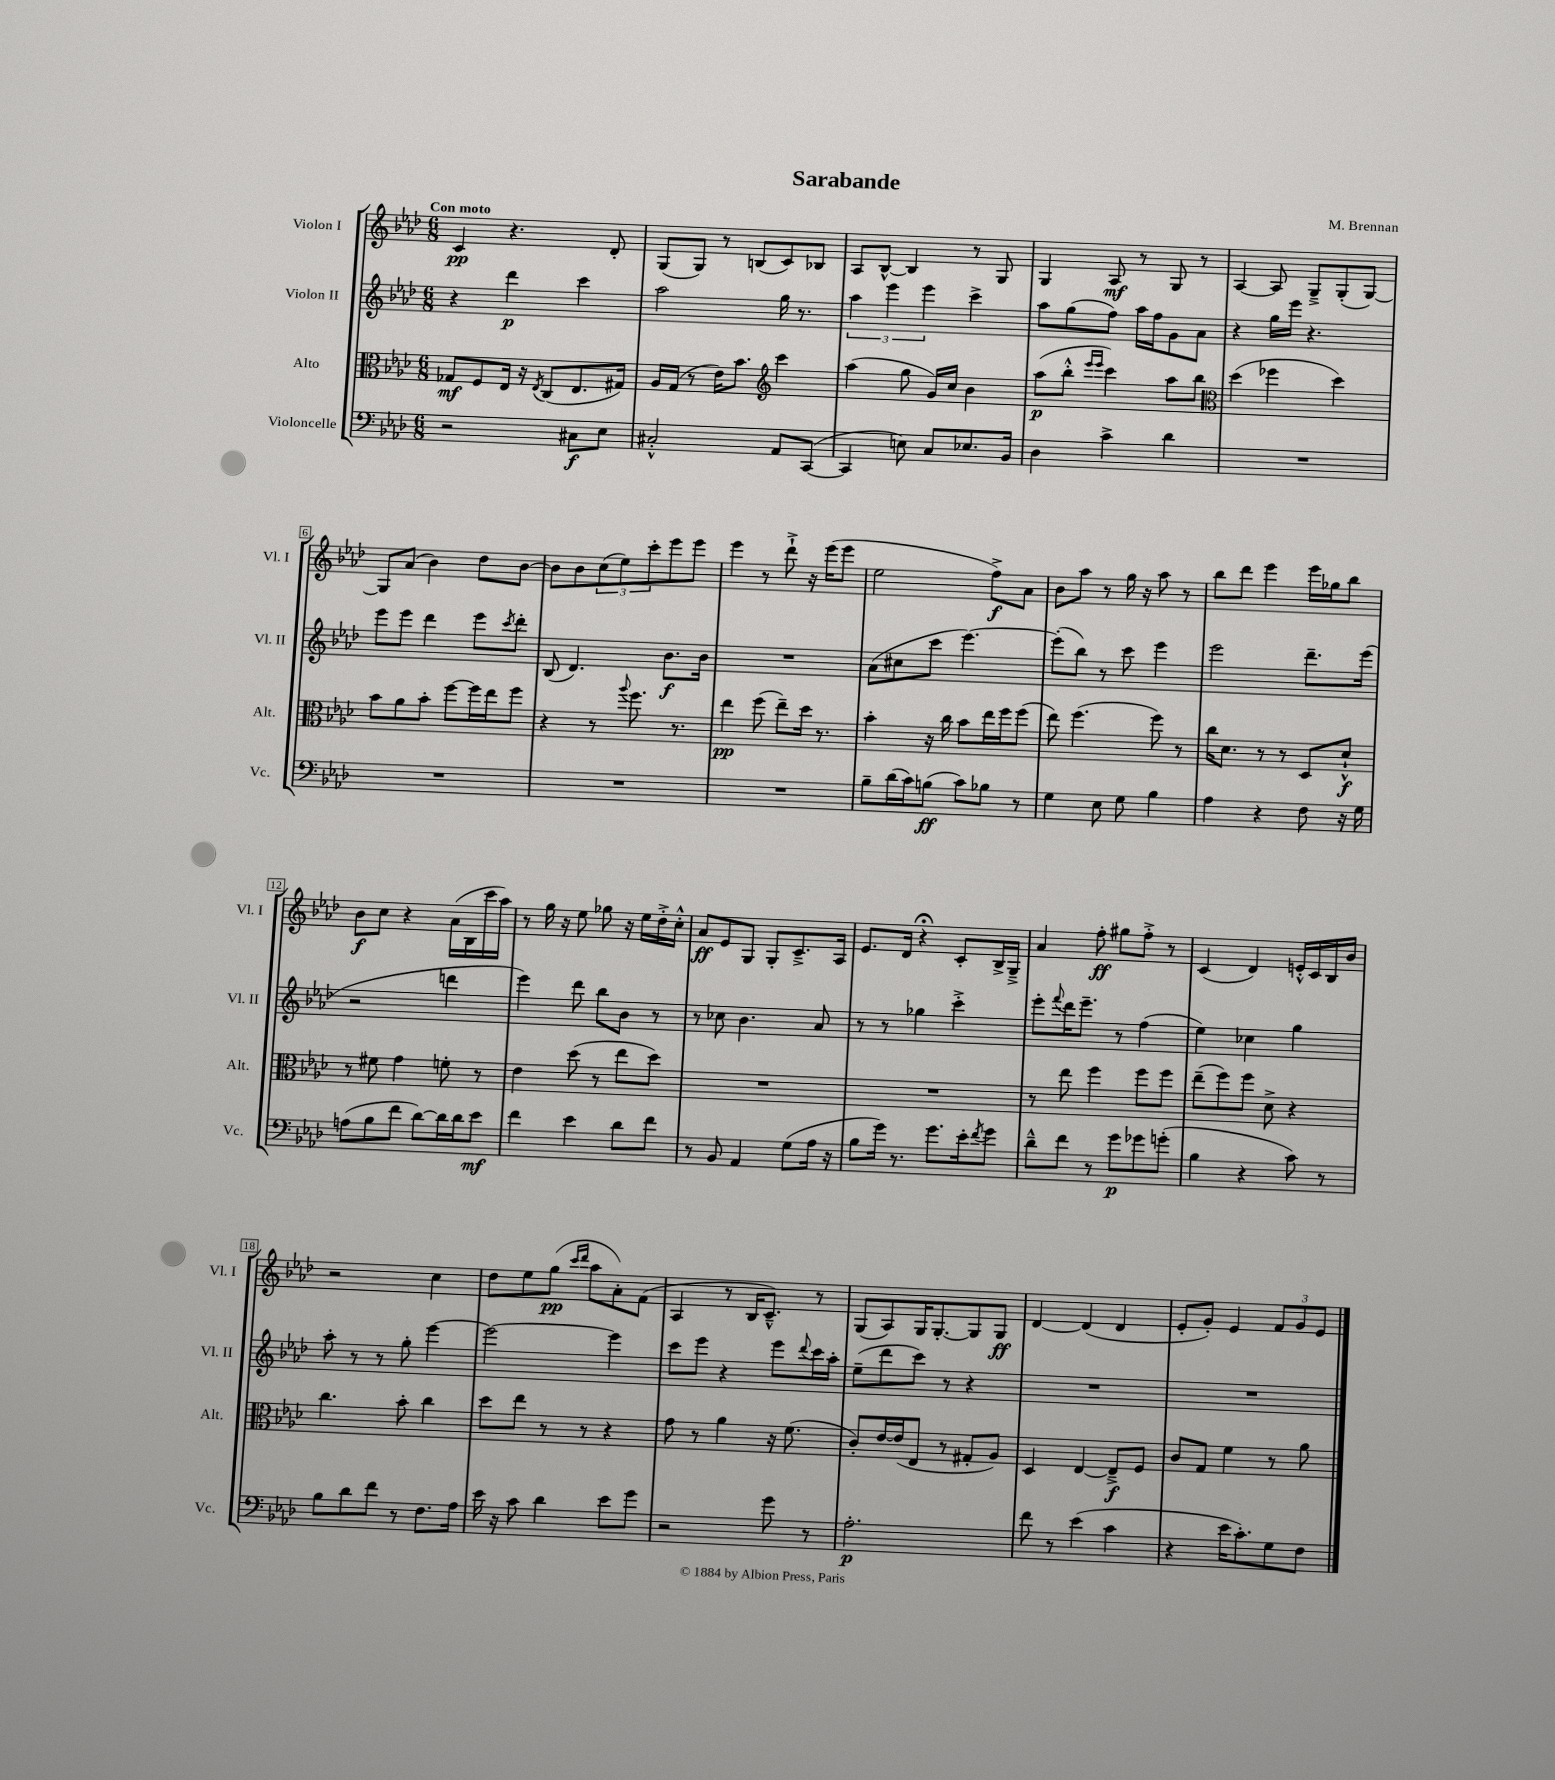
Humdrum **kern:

**kern	**kern	**kern	**kern
*staff4	*staff3	*staff2	*staff1
*clefF4	*clefC3	*clefG2	*clefG2
*k[b-e-a-d-]	*k[b-e-a-d-]	*k[b-e-a-d-]	*k[b-e-a-d-]
*M6/8	*M6/8	*M6/8	*M6/8
2r	8G-	4r	4c
.	8F	.	.
.	16E-	4ddd-	4.r
.	16r	.	.
.	8qE-	.	.
.	(8C	.	.
8C#	8.E-	4ccc	.
8E-	.	.	8d-'
.	16G#)	.	.
=	=	=	=
2C#'^^	16A-	2aa-	(8G
.	(16G	.	.
.	8r	.	8G)
.	16e-)	.	8r
.	8.b-	.	.
.	.	.	(8B
*	*clefG2	*	*
8AA-	4ccc	16gg	8c)
.	.	8.r	.
([8CC	.	.	8B-
=	=	=	=
4CC]	(4aa-	6aa-	8A-
.	.	.	[8B-^^
.	.	6eee-	.
8E)	8gg	.	4B-]
.	.	6eee-	.
8C	16g)	.	.
.	16cc	.	.
8.E-	4b-	4ccc^	8r
.	.	.	8G
16BB-	.	.	.
=	=	=	=
4D-	(8aa-	8aa-	4G
.	8bb-'^^	(8gg	.
.	16qqeee-	.	.
.	16qqeee-	.	.
4c^	4ccc)	8ff)	8A-
.	.	16aa-	8r
.	.	16ff	.
4d-	8aa-	8g	8G
.	8bb-	8a-	8r
=	=	=	=
*	*clefC3	*	*
2.r	(4dd-	4r	[4A-
.	4ff-	16gg	8A-]
.	.	16eee-	.
.	.	4.r	8G~^
.	4dd-)	.	(8G'
.	.	.	[8G)
=	=	=	=
2.r	8b-	8eee-	8G]
.	8a-	8eee-	(8a-
.	8b-'	4ddd-	4b-)
.	[8ff	.	.
.	16ff]	8eee-	8dd-
.	16ee-	.	.
.	.	8qccc	.
.	8ff	8ddd-'	[8b-
=	=	=	=
2.r	4r	(8B-	8b-]
.	.	4.d-)	8b-
.	8r	.	(12cc
.	.	.	12ee-)
.	8qqaa-	.	.
.	8.ff	.	.
.	.	.	12ccc'
.	.	8.b-	8eee-
.	8.r	.	.
.	.	.	8eee-
.	.	16b-	.
=	=	=	=
2.r	4ee-	2.r	4eee-
.	(8ff	.	8r
.	8ee-~)	.	8ddd-`^
.	16dd-	.	16r
.	8.r	.	(16eee-
.	.	.	8eee-
=	=	=	=
8B-~	4b-'	(8a-	2ee-
(16d-	.	8cc#	.
16c)	.	.	.
(8B	16r	8ccc	.
.	16cc	.	.
8c)	8b-	[4.eee-)	.
8B-	16ee-	.	8ff^)
.	16ff	.	.
8r	(8ff	.	8a-
=	=	=	=
4G	8ee-)	(8eee-']	8b-
.	(4.ff	8bb-)	8aa-
8E-	.	8r	8r
8G	.	8ccc	16gg
.	.	.	16r
4B-	8ff)	4eee-	8aa-
.	8r	.	8r
=	=	=	=
4A-	16cc	2eee-	8bb-
.	8.d-	.	.
.	.	.	8ddd-
4r	8r	.	4eee-
.	8r	.	.
8F	8D-	8.ddd-~	16eee-
.	.	.	16gg-
16r	8d-`^^	.	8bb-
16G	.	(16eee-	.
=	=	=	=
(8A	8r	2r	8b-
8B-	8f#	.	8cc
8f	4g	.	4r
[8d-)	.	.	.
16d-]	8f'	4ddd	(16a-
16d-	.	.	16B-
8e-	8r	.	16ccc
.	.	.	16aa-)
=	=	=	=
4f	4e-	4eee-)	8r
.	.	.	16gg
.	.	.	16r
4e-	(8dd-	8ddd-	8ee-
.	8r	8bb-	8gg-
8d-	8ee-	8b-	16r
.	.	.	16ee-
8f	8dd-)	8r	16dd-'^
.	.	.	16cc'^^
=	=	=	=
8r	2.r	8r	8a-
8BB-	.	8cc-	8e-
4AA-	.	4.b-	8G
.	.	.	8G'
(8G	.	.	8.c~^
16A-	.	8a-	.
16r	.	.	16A-
=	=	=	=
8B-	2.r	8r	8.e-
16g)	.	8r	.
8.r	.	.	16d-
.	.	4gg-	4r;
8.g	.	.	.
.	.	4ccc'^	8c'
16e-'	.	.	.
8qf	.	.	.
8g	.	.	16B-^
.	.	.	16G~^
=	=	=	=
8d-~^^	8r	8eee-'	4a-
.	.	8qqfff	.
8f	8ee-	16ddd-	.
.	.	8.eee-~	.
8r	4ff	.	8ff'
8g	.	8r	8gg#
8g-	8ff	(4ff	8ff'^
(8g'	8ff	.	8r
=	=	=	=
4B-	(8ee-~	4ee-)	(4c
.	8ff)	.	.
4r	8ff	4cc-	4d-)
.	8d-^	.	.
8c)	4r	4gg	16e'^^
.	.	.	16c
8r	.	.	16B-
.	.	.	16b-
=	=	=	=
8B-	4.cc	8aa-'	2r
8d-	.	8r	.
8f	.	8r	.
8r	8b-'	8gg'	.
8.F	4cc	[4eee-	4cc
16A-	.	.	.
=	=	=	=
16e-	8dd-	2eee-_	8dd-
16r	.	.	.
8c	8ee-	.	8ee-
4d-	8r	.	(8gg
.	.	.	16qqccc
.	.	.	16qqddd-
.	8r	.	8aa-
8e-	4r	4eee-]	8a-')
8g	.	.	(8f
=	=	=	=
2r	8g	8ccc	4A-
.	8r	8eee-	.
.	4a-	4r	8r
.	.	.	16B-
.	.	.	8.c~^^)
8g	16r	8eee-	.
.	(8.f	.	.
.	.	8qqddd-	.
8r	.	16ccc	8r
.	.	16aa-'	.
=	=	=	=
2.A-'	8c')	(8ee-~	(8G
.	[16e-	8ddd-	8A-)
.	(16e-]	.	.
.	8E-	8ccc)	16G
.	.	.	[8.G'
.	8r	8r	.
.	8G#'	4r	8G]
.	8A-)	.	8G
=	=	=	=
8f	4D-	2.r	[4d-
8r	.	.	.
(4e-	[4E-	.	(4d-]
4c	8E-~^]	.	4d-
.	8F	.	.
=	=	=	=
4r	8c	2.r	8e-'
.	8G	.	8g')
16e-	4f	.	4e-
8.c')	.	.	.
8G	8r	.	12f
.	.	.	12g
8F	8a-	.	.
.	.	.	12e-
==	==	==	==
*-	*-	*-	*-
